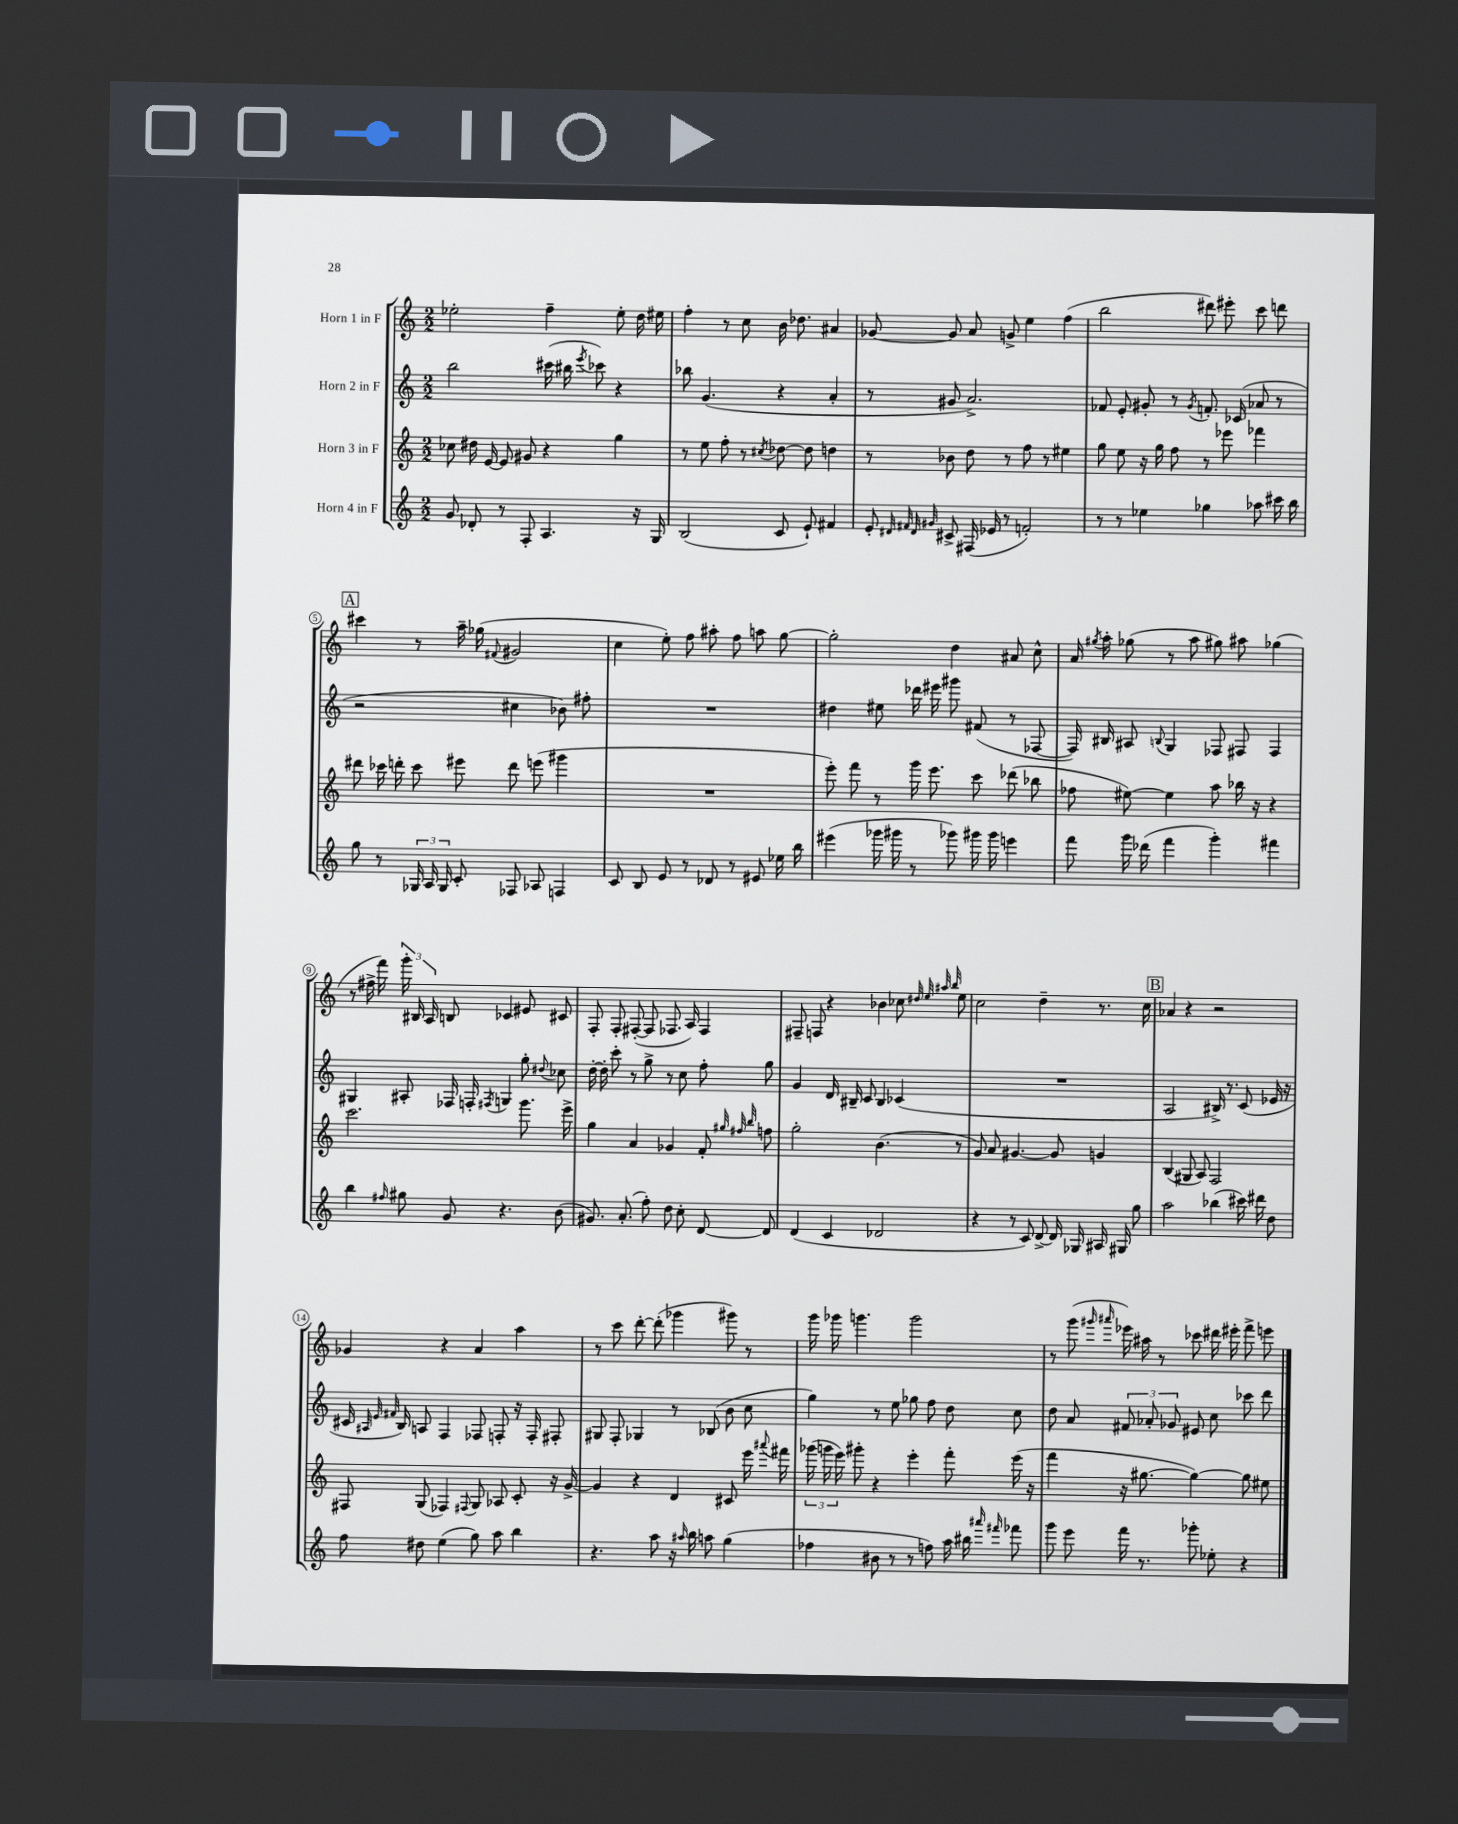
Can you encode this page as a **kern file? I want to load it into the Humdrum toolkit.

**kern	**kern	**kern	**kern
*part4	*part3	*part2	*part1
*staff4	*staff3	*staff2	*staff1
*I"Horn 4 in F	*I"Horn 3 in F	*I"Horn 2 in F	*I"Horn 1 in F
*clefG2	*clefG2	*clefG2	*clefG2
*k[]	*k[]	*k[]	*k[]
*M2/2	*M2/2	*M2/2	*M2/2
=1	=1	=1	=1
8g/	8cc-X\	2bb\	2ee-X'\
8d-X'/	16dd#X\	.	.
.	[16e/	.	.
8r	8e/]	.	.
8F'/	8g#X/	.	.
4.A/	4r	(16ccc#X\	4ff~\
.	.	16bb#X\	.
.	.	8qeee/	.
.	.	8ccc-X\)	.
.	4gg\	4r	8ee-'\
16r	.	.	16dd\
16G/	.	.	16ee#X\
=2	=2	=2	=2
(2B/	8r	8bb-X\	4ff'\
.	8ee\	(4.g/	.
.	8ff'\	.	8r
.	8r	.	8cc\
.	8qcc#X/	.	.
8c/	[8dd-X\	4r	16b\
.	.	.	8.dd-X\
8e`/)	8dd-\]	.	.
4f#X/	4ddn\	4a'/	4a#X/
=3	=3	=3	=3
8e'/	8r	8r	[8g-X/
32qqd#X/	.	.	.
32qqf#X/	.	.	.
32qqd#/	.	.	.
32qqg#X/	.	.	.
8c#X^/	8b-X\	8g#X/	8g-/]
(16F#X/	8dd\	2.a^/)	8a/
16e-X/	.	.	.
8r	8r	.	8gn^/
2fn'/)	8ff\	.	4ee\
.	8r	.	.
.	4ee#X\	.	(4ff\
=4	=4	=4	=4
8r	8gg\	8f-X/	2bb\
8r	8ee\	8e'/	.
4ee-X\	16r	8g#X'/	.
.	16gg\	.	.
.	8ff\	8r	.
.	.	8qg#/	.
4gg-X\	8r	8.fn'/	8ddd#X\)
.	8eee-X\	.	8eee#X'\
.	.	(16c-X/	.
8aa-X\	4fff-X\	8a-X/	8ccc\
16ccc#X\	.	8r	8dddn\
16bb\	.	.	.
!!LO:LB:g=z
!!LO:REH:place=s1:t=A
=5	=5	=5	=5
8gg\	8ddd#X\	2r	4ccc#X\
8r	16ccc-X\	.	.
.	16dddn'\	.	.
24G-X/	8ccc-\	.	8r
24A/	.	.	.
24G-/	.	.	.
8c'/	8eee#X\	.	16aa~\
.	.	.	(16gg-X\
.	.	.	8qqf#X/
8F-X/	8ddd\	4cc#X\	2g#X/
8A-X/	(8eeen\	.	.
4Fn/	4ggg#X\	8b-X\)	.
.	.	8ff#X'\	.
=6	=6	=6	=6
8c/	1r	1r	4cc\
8B/	.	.	.
8e/	.	.	8ee'\)
8r	.	.	8ff\
8d-X/	.	.	8aa#X'\
8r	.	.	8ff\
8e#X/	.	.	8aan\
16ee-X\	.	.	[8gg\
16bb\	.	.	.
=7	=7	=7	=7
(4eee#X\	8eee'\)	4dd#X\	2gg'\]
.	8fff\	.	.
16ggg-X\	8r	8ee#X\	.
16ggg#X\	.	.	.
8r	16ggg\	16ddd-X\	.
.	8.eee\	16eee#X\	.
8ggg-X\)	.	8ggg#X\	4dd\
16ggg#X\	8ccc\	(8f#X/	.
16ggg#\	.	.	.
4eeen\	(8ddd-X\	8r	8a#X/
.	8bb-X\	[8F-X/	8cc^^\
=8	=8	=8	=8
8fff\	8ff-X\	16F-/])	16a/
.	.	.	8qgg#X/
.	.	16B#X/	16aa'\
16ggg\	[8ee#X\)	8A#X/	(8gg-X\
(16ddd-X\	.	.	.
.	.	8qqBn/	.
4fff\	4ee#\]	4G/	8r
.	.	.	8aa\
4ggg'\)	8aa\	8F-X/	8gg#X\)
.	16bb-X\	8F#X/	8aa#X\
.	16r	.	.
4fff#X\	4r	4F#/	(4gg-X\
!!LO:LB:g=z
=9	=9	=9	=9
4bb\	2.ccc\	4G#X/	8r
.	.	.	16ff#X^\
.	.	.	16fff\)
16qqff#X/	.	.	.
8gg#X\	.	8A#X'/	24ggg'\
.	.	.	24B#X/
.	.	.	24A/
8g/	.	16F-X/	8Bn/
.	.	16Fn'/	.
.	.	8qF#X/	.
4.r	.	4Gn/	4c-X/
.	8.ggg\	8gg'\	8e#X/
.	.	8qqdd#X/	.
(8b\	.	8cc-X\	8c#X/
.	16eee^\	.	.
=10	=10	=10	=10
8.g#X/)	4gg\	[16dd'\	8F'/
.	.	16dd'\]	.
.	.	8ccc'\	8F'/
(8.a'/	.	.	.
.	4a/	8r	([8F#X'/
8ff'\)	.	8gg^\	8F#/]
8dd\	4g-X/	8r	8.F-X/
8cc'\	.	8cc\	.
.	.	.	16A/)
[8d/	8f'/	8ff'\	4F-/
.	32qqgg#X/	.	.
.	32qqff#X/	.	.
.	32qqbb/	.	.
8d/]	8ffn\	8gg\	.
=11	=11	=11	=11
(4d/	2gg'\	4g/	8F#X~/
.	.	.	8Fn/
4c/	.	16d/	4r
.	.	16B#X~/	.
.	.	8c/	.
2d-X/	(4.b\	4B#/	4b-X\
.	.	(4c-X/	8cc-X\
.	.	.	32qqdd#X/
.	.	.	32qqee/
.	.	.	32qqaa#X/
.	.	.	32qqbb/
.	8r	.	8ee\
=12	=12	=12	=12
4r	8g/)	1r	2cc\
.	8a/	.	.
8r	[4.g#X/	.	.
8c/)	.	.	.
[8d^/	.	.	4dd~\
16d/]	8g#/]	.	.
16G-X/	.	.	.
16A#X/	4gn/	.	8.r
16G#X/	.	.	.
8gg\	.	.	.
.	.	.	16cc\
!!LO:REH:place=s1:t=B
=13	=13	=13	=13
2aa\	(4B/	2A/	4a-X/
.	8G#X/	.	4r
.	8A/)	.	.
(4bb-X\	2F/	16B#X^/)	2r
.	.	8.r	.
16ccc#X\)	.	(8c/	.
16ddd#X\	.	.	.
8dd\	.	16e-X/	.
.	.	16r	.
!!LO:LB:g=z
=14	=14	=14	=14
8ff\	8F#X/	16c#X/	4g-X/
.	.	32qqA#X/	.
.	.	32qqe/	.
.	.	32qqf#X/	.
.	.	16B/)	.
8dd#X\	(8G/	8An/	.
(4ee\	4F-X/)	4F/	4r
.	8qqF#X/	.	.
8gg\)	8G/	8F-X/	4a/
8aa\	8A-X/	8Fn'/	.
4bb\	8c'/	16r	4aa\
.	.	16F'/	.
.	16r	8F#X'/	.
.	[16g^/	.	.
=15	=15	=15	=15
4.r	4g/]	8G#X/	8r
.	.	8F'/	8ccc\
.	4r	4G-X/	[8ddd'\
8aa\	.	.	(8ddd'\]
16r	4d/	8r	4ggg-X\
16qqaa#X/	.	.	.
16bb\	.	.	.
8aan\	.	(8B-X/	.
(4gg\	8c#X/	8b\	8ggg#X\)
.	16eee\	8cc\	8r
.	8qqaaa#X/	.	.
.	16fff#X\	.	.
=16	=16	=16	=16
4ff-X\	(24ggg-X\	4gg\)	16ggg\
.	24gggn\	.	.
.	.	.	16ggg-X\
.	24eee\)	.	.
.	8ggg#X'\	.	4.gggn\
8b#X\	4r	8r	.
8r	.	8ee\	.
8r	4eee'\	8gg-X\	2ggg\
8ffn\)	.	8ff\	.
16aa\	8fff'\	8dd\	.
16bb#X\	.	.	.
16qqaaa#X/	.	.	.
16qqfff#X/	.	.	.
8fff-X\	(16eee\	8cc\	.
.	16r	.	.
=17	=17	=17	=17
8ggg\	4fff\	8dd\	8r
8eee\	.	8a/	(8ggg\
.	.	.	16qqggg#X/
.	.	.	16qqaaa#X/
16fff\	16r	12f#X/	16eee-X\)
8.r	[8.gg#X\	.	16aa#X\
.	.	12a-X'/	.
.	.	.	8r
.	.	12g-X/	.
8ggg-X'\	4gg#\_)	8e#X/	8ccc-X\
8ee-X'\	.	8cc\	16ddd#X\
.	.	.	16eee#X'\
4r	8gg#\]	8ccc-X\	8fff^\
.	8ee#X\	8ddd\	8eeen\
==	==	==	==
*-	*-	*-	*-
